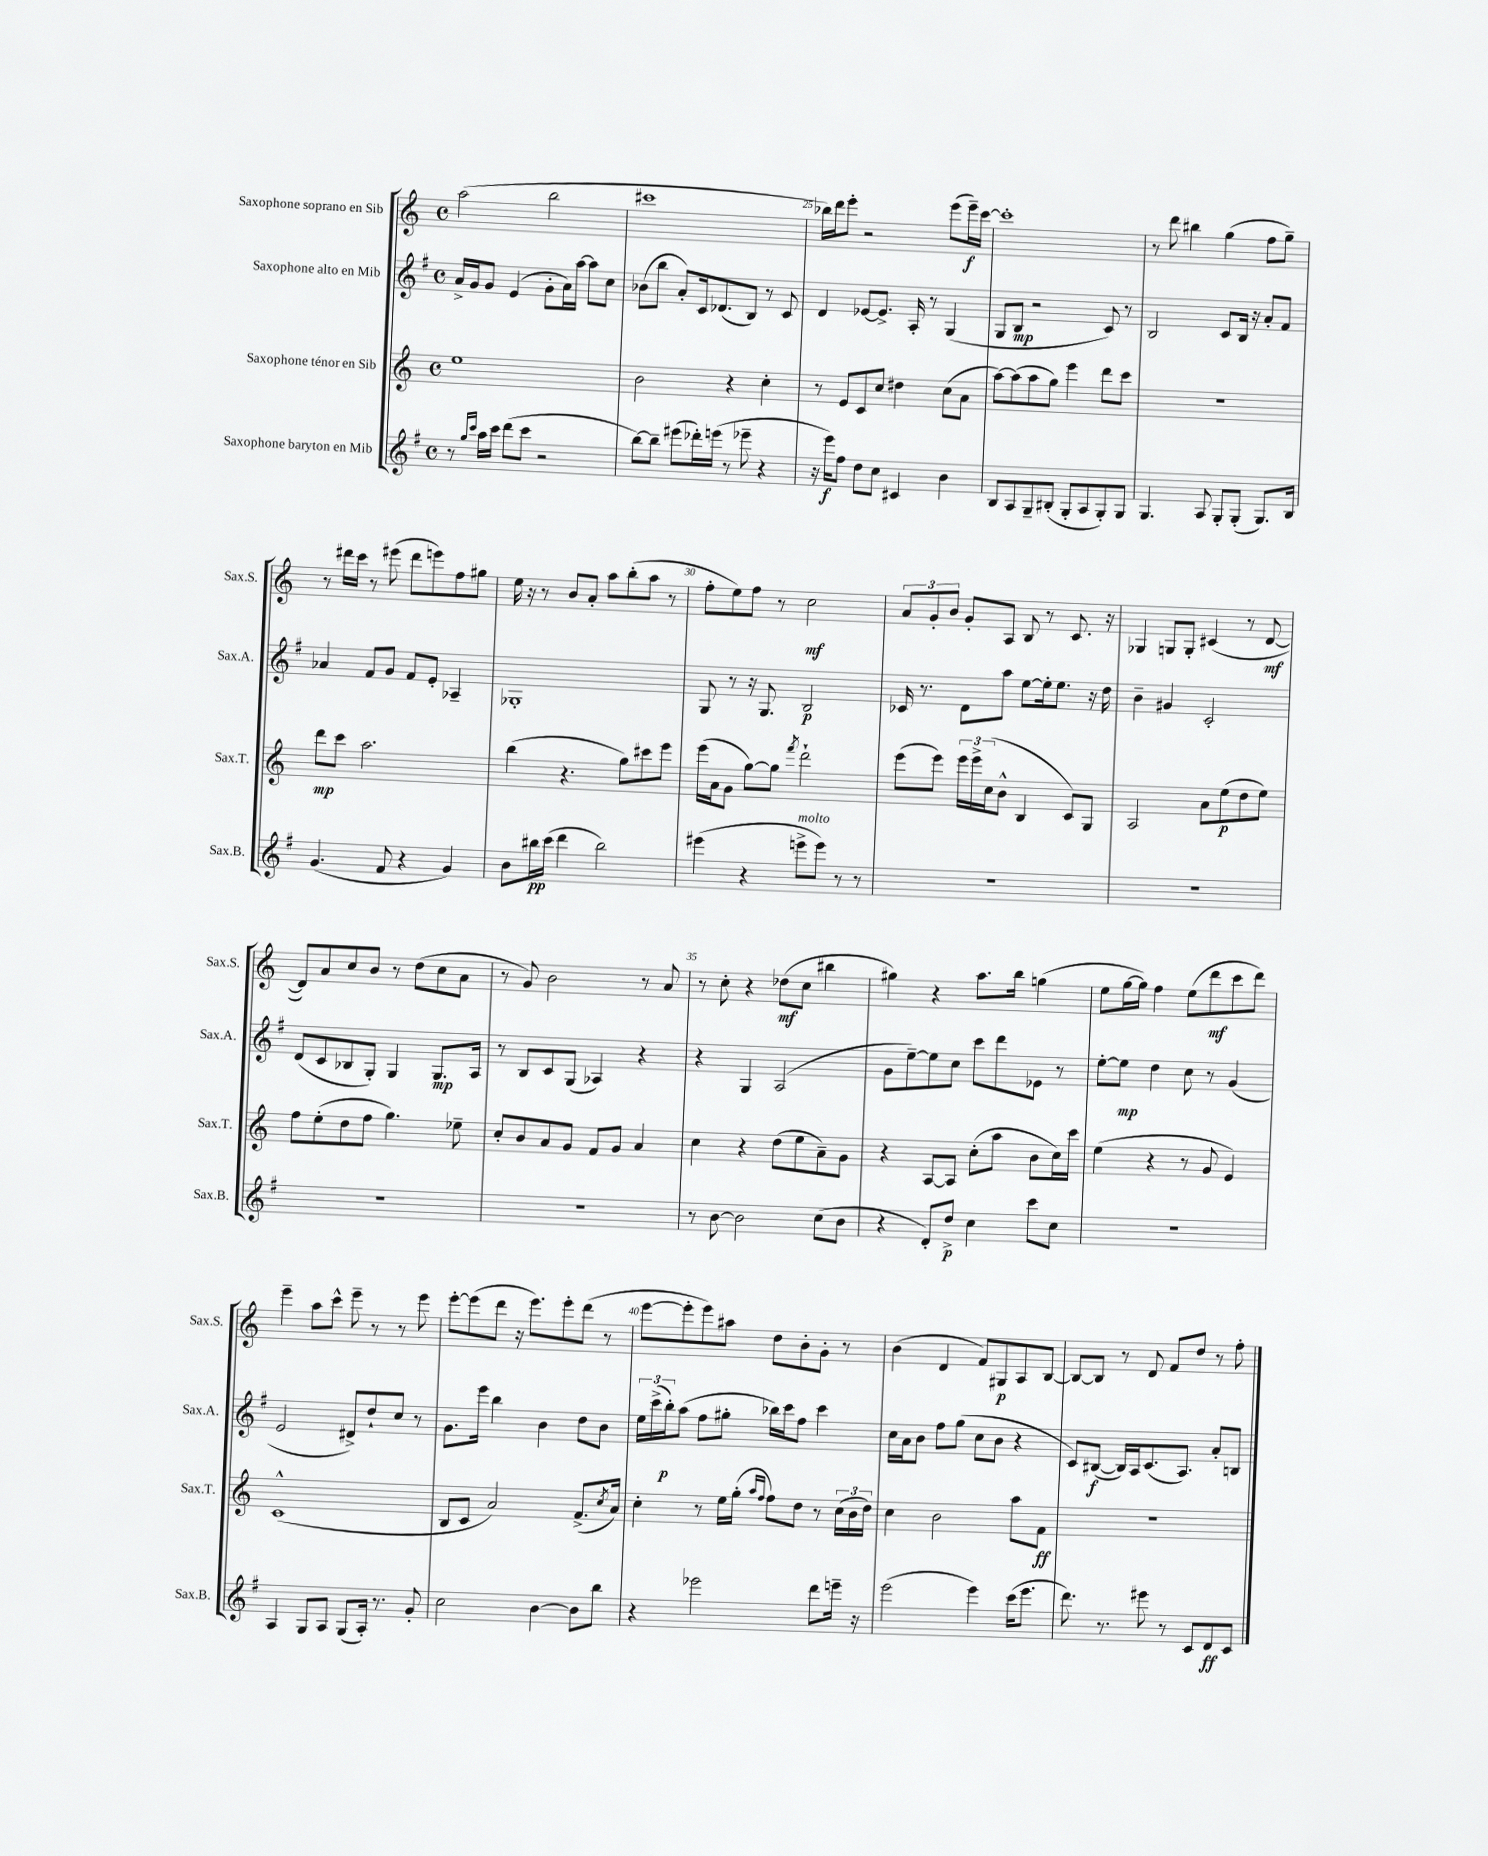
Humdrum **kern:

**kern	**dynam	**kern	**dynam	**kern	**dynam	**kern	**dynam
*part4	*part4	*part3	*part3	*part2	*part2	*part1	*part1
*staff4	*staff4	*staff3	*staff3	*staff2	*staff2	*staff1	*staff1
*I"Saxophone baryton en Mib	*	*I"Saxophone ténor en Sib	*	*I"Saxophone alto en Mib	*	*I"Saxophone soprano en Sib	*
*I'Sax.B.	*	*I'Sax.T.	*	*I'Sax.A.	*	*I'Sax.S.	*
*clefG2	*	*clefG2	*	*clefG2	*	*clefG2	*
*k[f#]	*	*k[]	*	*k[f#]	*	*k[]	*
*M4/4	*	*M4/4	*	*M4/4	*	*M4/4	*
*met(c)	*	*met(c)	*	*met(c)	*	*met(c)	*
=23	=23	=23	=23	=23	=23	=23	=23
8r	.	1ee	.	16a^/LL	.	(2aa\	.
.	.	.	.	16g/J	.	.	.
16qqgg/LL	.	.	.	.	.	.	.
16qqccc/JJ	.	.	.	.	.	.	.
16aa\LL	.	.	.	8g/J	.	.	.
16ccc\JJ	.	.	.	.	.	.	.
(8ddd\L	.	.	.	(4e/	.	.	.
8ccc\J	.	.	.	.	.	.	.
2r	.	.	.	8g'\L	.	2bb\	.
.	.	.	.	16a\L)	.	.	.
.	.	.	.	[16aa\JJ	.	.	.
.	.	.	.	8aa\L]	.	.	.
.	.	.	.	8cc\J	.	.	.
=24	=24	=24	=24	=24	=24	=24	=24
[8bb\L)	.	2b\	.	(8b-X\L	.	1ccc#X	.
8bb~\J]	.	.	.	8bb\J	.	.	.
(8eee#X\L	.	.	.	8a'/L)	.	.	.
16ddd-X'\L)	.	.	.	16c/k	.	.	.
(16eeen\JJ	.	.	.	(8.d-X/	.	.	.
8r	.	4r	.	.	.	.	.
8eee-X~\	.	.	.	8B/J)	.	.	.
4r	.	4cc'\	.	8r	.	.	.
.	.	.	.	8c/	.	.	.
=25	=25	=25	=25	=25	=25	=25	=25
16r	.	8r	.	4d/	.	16bb-X\LL)	.
16eee\KL)	f	.	.	.	.	16ddd\J	.
8ff#\J	.	8e/L	.	.	.	8eee'\J	.
8dd\L	.	8c/	.	[8e-X/L	.	2r	.
8cc\J	.	8cc/J	.	8.e-^/J]	.	.	.
4c#X/	.	4dd#X\	.	.	.	.	.
.	.	.	.	16A'/	.	.	.
.	.	.	.	8r	.	.	.
4b\	.	(8cc\L	.	(4G/	.	(8eee\L	.
.	.	8a\J	.	.	.	16eee~\L)	f
.	.	.	.	.	.	[16ccc\JJ	.
=26	=26	=26	=26	=26	=26	=26	=26
8B/L	.	[8aa\L)	.	8G/L	.	1ccc']	.
8A/	.	(8aa\]	.	8B/J	mp	.	.
8G~/	.	8aa\	.	2r	.	.	.
(8B#X'/J	.	8gg\J)	.	.	.	.	.
8G'/L	.	4eee\	.	.	.	.	.
8A/	.	.	.	.	.	.	.
8G'/)	.	8ddd\L	.	8c/)	.	.	.
8G/J	.	8ccc\J	.	8r	.	.	.
=27	=27	=27	=27	=27	=27	=27	=27
4.G/	.	1r	.	2B/	.	8r	.
.	.	.	.	.	.	8ddd\	.
.	.	.	.	.	.	4bb#X\	.
8A/	.	.	.	.	.	.	.
8G'/L	.	.	.	8c/L	.	(4gg\	.
(8G'/J	.	.	.	16B/Jk	.	.	.
.	.	.	.	16r	.	.	.
8.G/L)	.	.	.	8a'/L	.	8ff\L	.
.	.	.	.	8f#/J	.	8gg~\J)	.
16B/Jk	.	.	.	.	.	.	.
!!LO:LB:g=z
=28	=28	=28	=28	=28	=28	=28	=28
(4.g/	.	8ddd\L	mp	4a-X/	.	8r	.
.	.	8ccc\J	.	.	.	16ddd#X\LL	.
.	.	.	.	.	.	16ccc\JJ	.
.	.	2.aa\	.	8f#/L	.	8r	.
8f#/	.	.	.	8g/J	.	(8eee#X\	.
4r	.	.	.	8f#/L	.	8ddd#\L	.
.	.	.	.	8e'/J	.	8eeen\)	.
4g/)	.	.	.	4A-X~/	.	8ff\	.
.	.	.	.	.	.	8gg#X\J	.
=29	=29	=29	=29	=29	=29	=29	=29
8b\L	.	(4bb\	.	1G-X'	.	16ee\	.
.	.	.	.	.	.	16r	.
16bb#X\L	pp	.	.	.	.	8r	.
(16ccc\JJ	.	.	.	.	.	.	.
4ddd\	.	4.r	.	.	.	8b/L	.
.	.	.	.	.	.	8a'/J	.
2bb#\)	.	.	.	.	.	8aa\L	.
.	.	8gg\L)	.	.	.	(8bb'\	.
.	.	8ccc#X\	.	.	.	8aa\J	.
.	.	8eee\J	.	.	.	8r	.
=30	=30	=30	=30	=30	=30	=30	=30
(4eee#X\	.	(16eee\LL	.	8G/	.	8ff'\L	.
.	.	16a\J	.	.	.	.	.
.	.	8g\J	.	8r	.	8ee\)	.
4r	.	[8gg\L)	.	16r	.	8ff\J	.
.	.	.	.	8.G/	.	.	.
.	.	8gg\J]	.	.	.	8r	.
.	.	8qfff/	.	.	.	.	.
!LO:TX:a:i:t=molto	!	!	!	!	!	!	!
8eeen^\L	.	2ddd`\	.	2B/	p	2cc\	mf
8eee\J)	.	.	.	.	.	.	.
8r	.	.	.	.	.	.	.
8r	.	.	.	.	.	.	.
=31	=31	=31	=31	=31	=31	=31	=31
1r	.	(8eee\L	.	16c-X/	.	12a/L	.
.	.	.	.	8.r	.	.	.
.	.	.	.	.	.	12g'/	.
.	.	8eee\J)	.	.	.	.	.
.	.	.	.	.	.	12b/J	.
.	.	24eee\LL	.	8d\L	.	8g'/L	.
.	.	24eee^\	.	.	.	.	.
.	.	(24cc\J	.	.	.	.	.
.	.	8b^^\J	.	8aa\J	.	8A/J	.
.	.	4B/	.	[8ee\L	.	8B/	.
.	.	.	.	16ee'\k]	.	8r	.
.	.	.	.	8.ee\J	.	.	.
.	.	8c/L)	.	.	.	8.c/	.
.	.	8G/J	.	16r	.	.	.
.	.	.	.	16dd\	.	16r	.
=32	=32	=32	=32	=32	=32	=32	=32
1r	.	2A/	.	4b~\	.	4G-X/	.
.	.	.	.	4g#X/	.	8Gn/L	.
.	.	.	.	.	.	8G'/J	.
.	.	8a\L	.	2c'/	.	(4c#X/	.
.	.	(8ee\	p	.	.	.	.
.	.	8dd\	.	.	.	8r	.
.	.	8ee\J)	.	.	.	[8d/	mf
!!LO:LB:g=z
=33	=33	=33	=33	=33	=33	=33	=33
1r	.	8ff\L	.	(8d/L	.	8d/L])	.
.	.	(8ee'\	.	8c/	.	8a/	.
.	.	8dd\	.	8B-X/	.	8cc/	.
.	.	8ff\J	.	8G'/J)	.	8b/J	.
.	.	4.gg\)	.	4G/	.	8r	.
.	.	.	.	.	.	(8dd\L	.
.	.	.	.	8.G/L	mp	8cc\	.
.	.	8ee-X~\	.	.	.	8a\J	.
.	.	.	.	16A/Jk	.	.	.
=34	=34	=34	=34	=34	=34	=34	=34
1r	.	8cc'/L	.	8r	.	8r	.
.	.	8b/	.	8B/L	.	8g/)	.
.	.	8a/	.	8c/	.	2b\	.
.	.	8g/J	.	(8G/J	.	.	.
.	.	8f/L	.	4A-X/)	.	.	.
.	.	8g/J	.	.	.	.	.
.	.	4a/	.	4r	.	8r	.
.	.	.	.	.	.	8a/	.
=35	=35	=35	=35	=35	=35	=35	=35
8r	.	4cc\	.	4r	.	8r	.
[8b\	.	.	.	.	.	8cc'\	.
2b\]	.	4r	.	4G/	.	4r	.
.	.	(8dd\L	.	(2A/	.	(8dd-X\L	mf
.	.	8ee\	.	.	.	8cc\J	.
(8cc\L	.	8a~\)	.	.	.	4bb#X\	.
8b\J	.	8g\J	.	.	.	.	.
=36	=36	=36	=36	=36	=36	=36	=36
4r	.	4r	.	8g\L	.	4gg#X\)	.
.	.	.	.	[8ee~\)	.	.	.
8d'/L)	.	[8A/L	.	8ee\]	.	4r	.
8dd^/J	p	8A/J]	.	8cc\J	.	.	.
4cc\	.	(8cc'\L	.	8ccc\L	.	8.aa\L	.
.	.	8aa\J	.	8ddd\	.	.	.
.	.	.	.	.	.	16bb\Jk	.
8ccc\L	.	8b\L	.	8e-X\J	.	(4ggn\	.
8cc\J	.	16cc\L)	.	8r	.	.	.
.	.	16ccc\JJ	.	.	.	.	.
=37	=37	=37	=37	=37	=37	=37	=37
1r	.	(4ee\	.	[8ee'\L	.	8ee\L	.
.	.	.	.	8ee\J]	mp	[16gg\L	.
.	.	.	.	.	.	16gg\JJ])	.
.	.	4r	.	4dd\	.	4ff\	.
.	.	8r	.	8cc\	.	(8ee\L	.
.	.	8g/	.	8r	.	8ddd\	mf
.	.	4e/)	.	(4g/	.	8ccc\	.
.	.	.	.	.	.	8ddd\J)	.
!!LO:LB:g=z
=38	=38	=38	=38	=38	=38	=38	=38
4A/	.	(1c^^	.	2e/	.	4eee~\	.
8G/L	.	.	.	.	.	8aa\L	.
8A/J	.	.	.	.	.	8ccc^^\J	.
(8G/L	.	.	.	8d#X^/L)	.	8eee~\	.
16A'/Jk)	.	.	.	8dd`/	.	8r	.
8.r	.	.	.	.	.	.	.
.	.	.	.	8cc/J	.	8r	.
8g'/	.	.	.	8r	.	8eee\	.
=39	=39	=39	=39	=39	=39	=39	=39
2cc\	.	8B/L	.	8.g\L	.	[8eee'\L	.
.	.	8c/J	.	.	.	(8eee\]	.
.	.	.	.	16eee\Jk	.	.	.
.	.	2a/)	.	4bb\	.	8ddd\J	.
.	.	.	.	.	.	16r	.
.	.	.	.	.	.	8.eee\L)	.
[4b\	.	.	.	4b\	.	.	.
.	.	.	.	.	.	8eee'\	.
8b\L]	.	(8.f^/L	.	8dd\L	.	(8ddd\J	.
8bb\J	.	.	.	8b\J	.	8r	.
.	.	8qcc/	.	.	.	.	.
.	.	16a/Jk)	.	.	.	.	.
=40	=40	=40	=40	=40	=40	=40	=40
4r	.	4cc'\	.	24ee\LL	.	[8eee\L	.
.	.	.	.	(24ccc^\	.	.	.
.	.	.	.	24bb'\J)	p	.	.
.	.	.	.	(8aa\J	.	8eee'\]	.
2eee-X\	.	8r	.	8ff#\L	.	8eee\)	.
.	.	16ee\LL	.	8gg#X'\J	.	8aa#X\J	.
.	.	(16gg'\JJ	.	.	.	.	.
.	.	16qqaa/LL	.	.	.	.	.
.	.	16qqff/JJ	.	.	.	.	.
.	.	8ff\L)	.	16bb-X\LL)	.	8dd\L	.
.	.	.	.	16ccc\J	.	.	.
.	.	8dd\J	.	8ff#\J	.	8b'\	.
8ddd\L	.	8r	.	4ccc\	.	8g'\J	.
16eeen~\Jk	.	(24cc\LL	.	.	.	8r	.
.	.	24b\	.	.	.	.	.
16r	.	.	.	.	.	.	.
.	.	24dd\JJ)	.	.	.	.	.
=41	=41	=41	=41	=41	=41	=41	=41
(2eee\	.	4cc\	.	16cc\LL	.	(4b\	.
.	.	.	.	16a\J	.	.	.
.	.	.	.	8b\J	.	.	.
.	.	2b\	.	8ff#\L	.	4d/	.
.	.	.	.	(8gg\J	.	.	.
4eee\)	.	.	.	8cc\L	.	8f/L)	.
.	.	.	.	8b\J	.	8G#X/	p
(16ccc\KL	.	8aa\L	.	4r	.	8A/	.
8.eee\J	.	.	.	.	.	.	.
.	.	8f\J	ff	.	.	[8B/J	.
=42	=42	=42	=42	=42	=42	=42	=42
8.ddd\)	.	1r	.	8c/L)	.	8B/L_	.
.	.	.	.	([8B#X/J	f	8B/J]	.
8.r	.	.	.	.	.	.	.
.	.	.	.	16B#/LL])	.	8r	.
.	.	.	.	16A/J	.	.	.
8eee#X\	.	.	.	(8.c/	.	8d/	.
8r	.	.	.	.	.	8f/L	.
.	.	.	.	8.A/J)	.	.	.
8c/L	.	.	.	.	.	8dd/J	.
8d/	ff	.	.	8a'/L	.	8r	.
8c/J	.	.	.	8Bn/J	.	8ff'\	.
==	==	==	==	==	==	==	==
*-	*-	*-	*-	*-	*-	*-	*-
